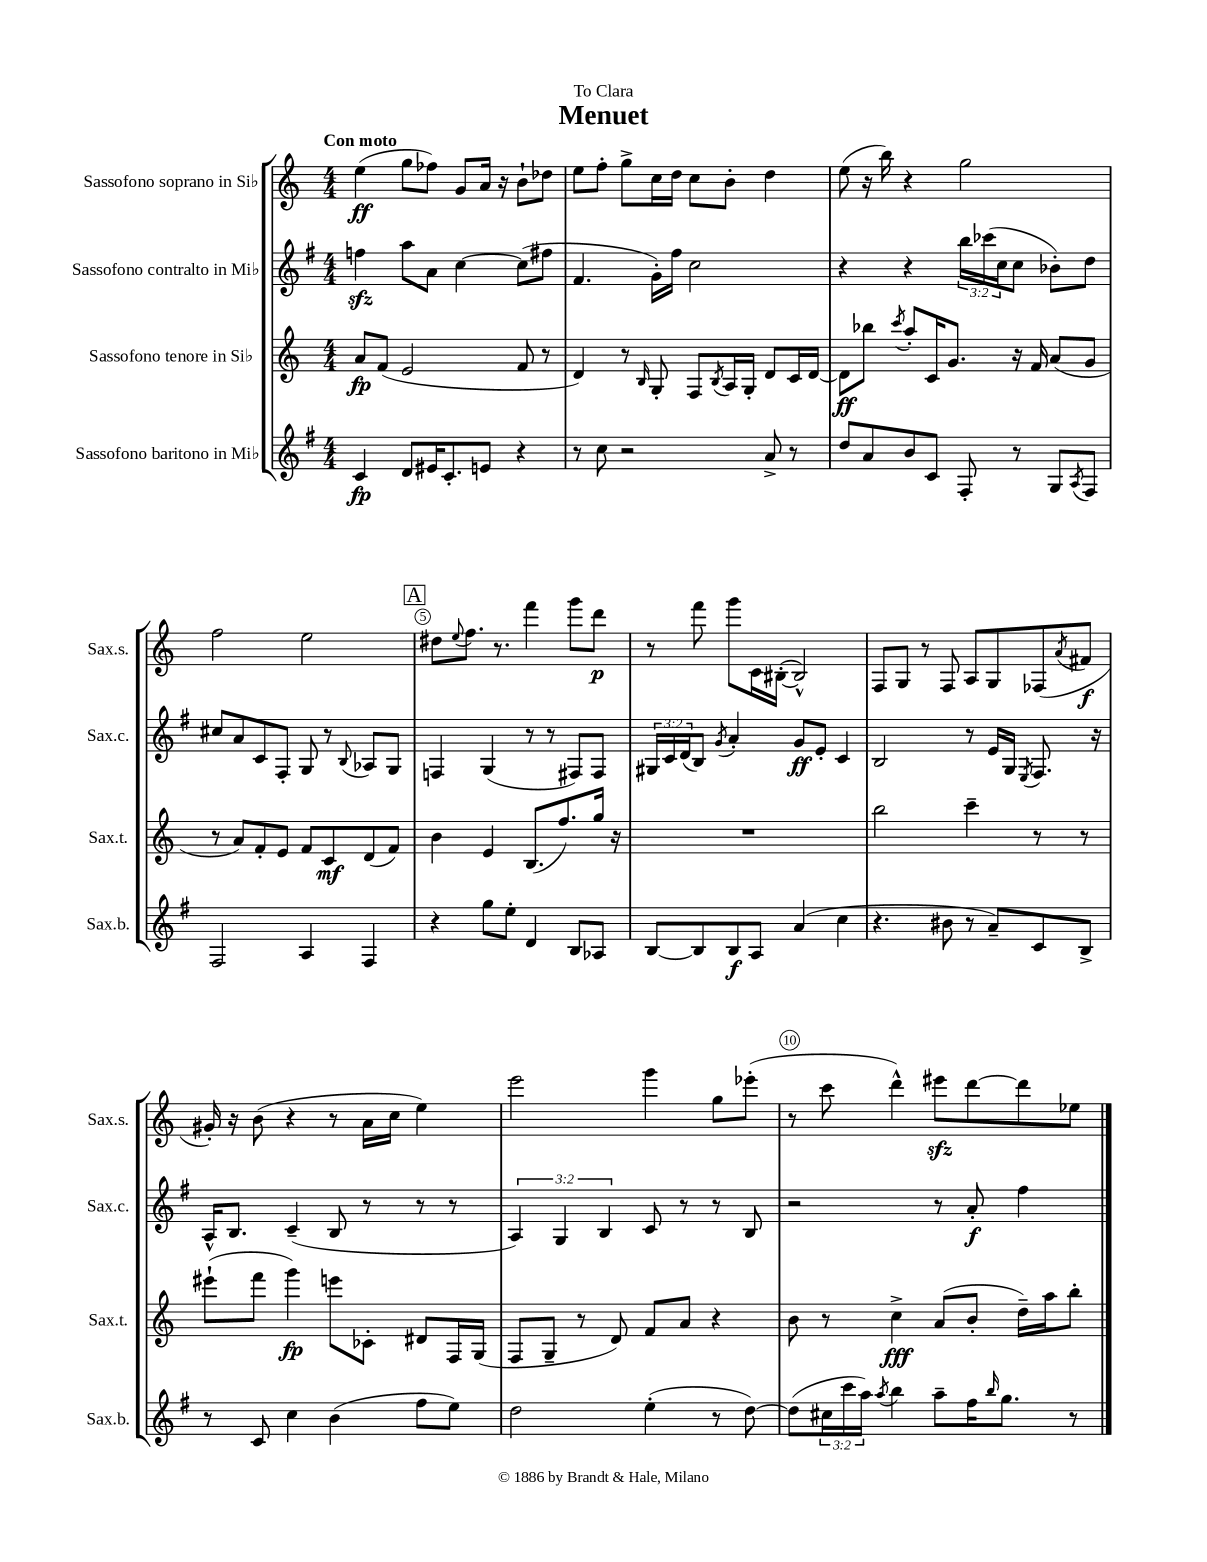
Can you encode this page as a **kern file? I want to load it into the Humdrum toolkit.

**kern	**kern	**kern	**kern
*staff4	*staff3	*staff2	*staff1
*clefG2	*clefG2	*clefG2	*clefG2
*k[f#]	*k[]	*k[f#]	*k[]
*M4/4	*M4/4	*M4/4	*M4/4
4c	8a	4ff	(4ee
.	(8f	.	.
8d	2e	8aa	8gg
16e#	.	8a	8ff-)
8.c'	.	.	.
.	.	[4cc	8g
8e	.	.	16a
.	.	.	16r
4r	8f	(8cc]	8b`
.	8r	8ff#	8dd-
=	=	=	=
8r	4d)	4.f#	8ee
8cc	.	.	8ff'
2r	8r	.	8gg^
.	16qqB	.	.
.	8G'	16g')	16cc
.	.	16ff#	16dd
.	8F	2cc	8cc
.	8qB	.	.
.	16A	.	8b'
.	16G'	.	.
8a^	8d	.	4dd
8r	16c	.	.
.	[16d	.	.
=	=	=	=
8dd	8d]	4r	(8ee
8a	8bb-	.	16r
.	.	.	16bb)
.	8qccc	.	.
8b	8aa'	4r	4r
8c	16c	.	.
.	8.g	.	.
8F#'	.	24bb	2gg
.	.	(24ccc-	.
.	.	24cc	.
8r	16r	8cc	.
.	16f	.	.
8G	(8a	8b-')	.
8qA	.	.	.
8F#	8g	8dd	.
=	=	=	=
2F#	8r	8cc#	2ff
.	8a)	8a	.
.	8f'	8c	.
.	8e	8F#'	.
4A	8f	8G	2ee
.	8c	8r	.
.	.	8qqB	.
4F#	(8d	8A-	.
.	8f)	8G	.
=	=	=	=
4r	4b	4F	8dd#
.	.	.	8qqee
.	.	.	8.ff
8gg	4e	(4G	.
.	.	.	8.r
8ee'	.	.	.
4d	(8.B	8r	4fff
.	.	8r	.
.	8.ff)	.	.
8B	.	8F#)	8ggg
8A-	16gg	8F#	8ddd
.	16r	.	.
=	=	=	=
[8B	1r	24G#	8r
.	.	24c	.
.	.	(24d	.
8B]	.	8B)	8fff
.	.	8qg	.
8B	.	4a'	8ggg
8A	.	.	16c
.	.	.	([16B#'
(4a	.	8g	2B#^^])
.	.	8e'	.
4cc	.	4c	.
=	=	=	=
4.r	2bb	2B	8F
.	.	.	8G
.	.	.	8r
8b#	.	.	8F
8r	4ccc~	8r	8A
8a~)	.	16e	8G
.	.	16G	.
.	.	8qE	.
8c	8r	8.F#	(8F-
.	.	.	8qa
8B^	8r	.	8f#
.	.	16r	.
=	=	=	=
8r	(8eee#`	16A^^	16g#')
.	.	8.B	16r
8c	8fff	.	(8b
4cc	4ggg)	(4c~	4r
(4b	8eee	8B	8r
.	8c-'	8r	16a
.	.	.	16cc
8ff#	8d#	8r	4ee)
8ee)	16F	8r	.
.	(16G	.	.
=	=	=	=
2dd	8F	6A)	2eee
.	8G~	.	.
.	.	6G	.
.	8r	.	.
.	.	6B	.
.	8d)	.	.
(4ee'	8f	8c	4ggg
.	8a	8r	.
8r	4r	8r	8gg
[8dd)	.	8B	(8eee-'
=	=	=	=
(8dd]	8b	2r	8r
24cc#	8r	.	8ccc
24ccc	.	.	.
24aa)	.	.	.
8qaa	.	.	.
4bb	4cc^	.	4ddd^^)
8aa~	(8a	8r	8eee#
16ff#	8b'	8a'	[8ddd
16qqbb	.	.	.
8.gg	.	.	.
.	16dd~)	4ff#	8ddd]
.	16aa	.	.
8r	8bb'	.	8ee-
==	==	==	==
*-	*-	*-	*-
